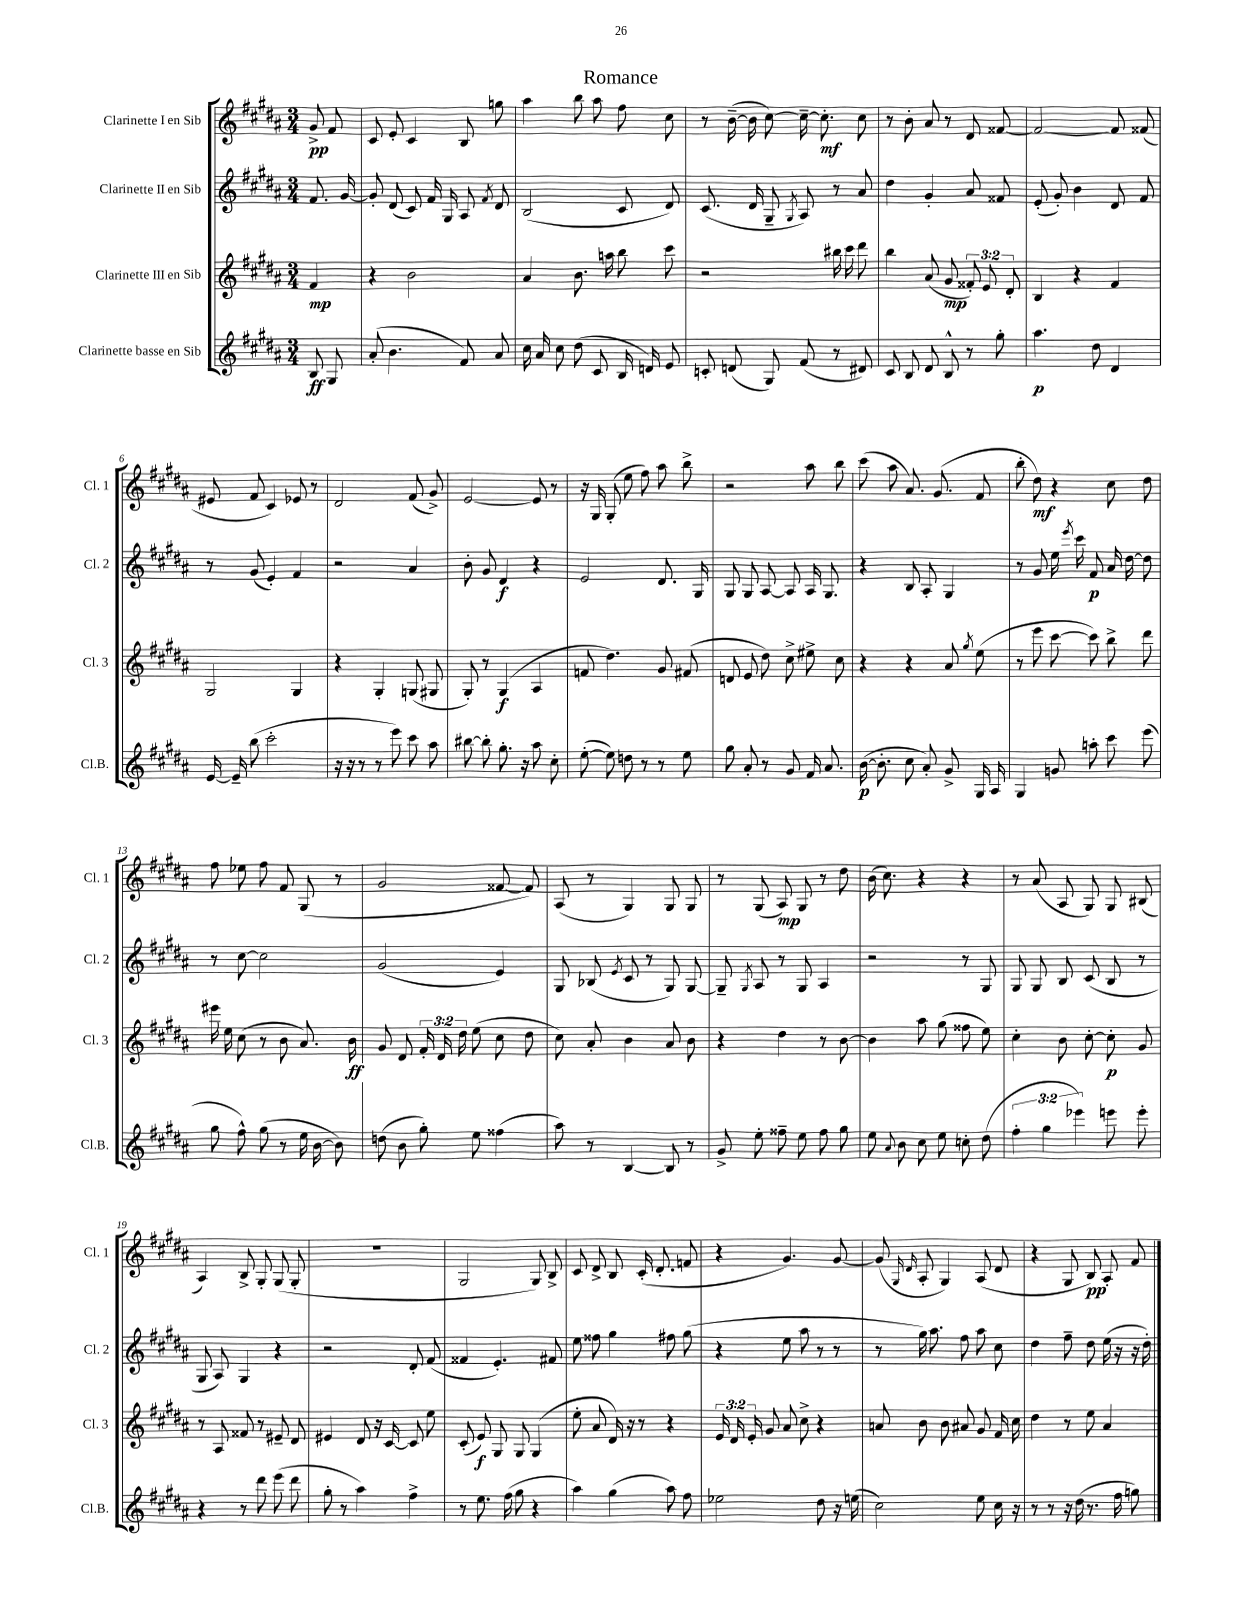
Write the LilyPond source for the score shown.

\header { title = "Romance" }
<<
\new StaffGroup <<
\new Staff = "s0" \with { instrumentName = "Clarinette I en Sib" shortInstrumentName = "Cl. 1" } {
    \clef treble \key b \major \numericTimeSignature \time 3/4 \partial 4
    \autoBeamOff gis'8->\pp fis'8 |
    cis'8 e'8-. cis'4 b8 g''8 |
    ais''4 b''8 ais''8 fis''8 cis''8 |
    r8 b'16~--( b'16 cis''8~) cis''16~-- cis''8.-.\mf cis''8 |
    r8 b'8-. ais'8 r8 dis'8 fisis'8~ |
    fisis'2~ fisis'8 fisis'8( |
    eis'8 fis'8 cis'4) ees'8 r8 |
    dis'2 fis'8( gis'8->) |
    e'2~ e'8 r8 |
    r16 gis16 gis8-.( e''8 fis''8) ais''8 b''8-> |
    r2 ais''8 b''8 |
    cis'''8( ais''8 ais'8.) gis'8.( fis'8 |
    b''8-. dis''8\mf) r4 cis''8 dis''8 |
    fis''8 ees''8 fis''8 fis'8 gis8( r8 |
    gis'2 fisis'8~ fisis'8) |
    ais8( r8 gis4) gis8 gis8 |
    r8 gis8( ais8\mp) gis8 r8 dis''8 |
    b'16( cis''8.) r4 r4 |
    r8 ais'8( ais8 gis8) gis8 bis8( |
    ais4) b8-> gis8-. gis8( gis8-. |
    R2. |
    gis2 gis8) b8-> |
    cis'8 dis'8-> b8 cis'16-.( dis'8.-. f'8 |
    r4 gis'4.) gis'8~ |
    gis'8( \grace { gis16 dis'16 } ais8-. gis4) ais8( dis'8 |
    r4 gis8 b8\pp) ais8-. fis'8 \bar "|." |
}
\new Staff = "s1" \with { instrumentName = "Clarinette II en Sib" shortInstrumentName = "Cl. 2" } {
    \clef treble \key b \major \numericTimeSignature \time 3/4 \partial 4
    \autoBeamOff fis'8. gis'16~ |
    gis'8-. dis'8( cis'8) fis'16 gis16 ais8 \acciaccatura { fis'8 } dis'8 |
    b2( cis'8 dis'8) |
    cis'8.( dis'16 gis8-- \acciaccatura { gis8 } ais8) r8 ais'8 |
    dis''4 gis'4-. ais'8 fisis'8 |
    e'8-.( gis'8-.) b'4 dis'8 fis'8 |
    r8 gis'8( e'4-.) fis'4 |
    r2 ais'4 |
    b'8-. gis'8 dis'4\f r4 |
    e'2 dis'8. gis16 |
    gis8 gis8 ais8~ ais8 ais16 gis8. |
    r4 b8 ais8-. gis4 |
    r8 gis'8 e''16 \acciaccatura { e'''8 } cis'''16 fis'8\p ais'16 dis''16~ dis''8 |
    r8 cis''8~ cis''2 |
    gis'2( e'4) |
    gis8 bes8( \acciaccatura { e'8 } cis'8 r8 gis8) gis8~ |
    gis8-- \acciaccatura { gis8 } ais8 r8 gis8 ais4 |
    r2 r8 gis8 |
    gis8 gis8 b8 cis'8( b8 r8 |
    gis8 ais8) gis4 r4 |
    r2 dis'8-. fis'8( |
    fisis'4 e'4.-.) fis'8 |
    e''8 fisis''8 gis''4 fis''8 gis''8( |
    r4 e''8 ais''8 r8 r8 |
    r8 gis''16) ais''8. fis''8 ais''8 cis''8 |
    dis''4 fis''8-- dis''8 e''16( r16 r16 dis''16-.) \bar "|." |
}
\new Staff = "s2" \with { instrumentName = "Clarinette III en Sib" shortInstrumentName = "Cl. 3" } {
    \clef treble \key b \major \numericTimeSignature \time 3/4 \override Staff.TupletNumber.text = #tuplet-number::calc-fraction-text \partial 4
    \autoBeamOff fis'4\mp |
    r4 b'2 |
    ais'4 b'8. a''16 b''8 cis'''8 |
    r2 bis''16 cis'''16 dis'''8 |
    b''4 ais'8( gis'8\mp \tuplet 3/2 { fisis'8-.) e'8 dis'8-. } |
    b4 r4 fis'4 |
    gis2 gis4 |
    r4 gis4-. g8( gis8 |
    gis8-.) r8 gis4\f( ais4 |
    f'8 dis''4.) gis'8 fis'8( |
    d'8 e'8 dis''8) cis''8-> eis''8-> cis''8 |
    r4 r4 ais'8 \acciaccatura { gis''8 } e''8( |
    r8 e'''8 cis'''8~ cis'''8) b''8-> dis'''8 |
    eis'''16 e''16 cis''8( r8 b'8 ais'8.) b'16\ff |
    gis'8 dis'8 \tuplet 3/2 { fis'16-. dis'16 dis''16 } e''8( cis''8 dis''8 |
    cis''8) ais'8-. b'4 ais'8 b'8 |
    r4 dis''4 r8 b'8~ |
    b'4 ais''8 gis''8( fisis''8 e''8) |
    cis''4-. b'8 cis''8~-. cis''8-.\p gis'8 |
    r8 ais8 fisis'8 r8 eis'8-- dis'8 |
    eis'4 dis'8 r16 cis'16~ cis'8 e''8 |
    cis'8-.( e'8\f) gis8 gis8 gis4( |
    e''8-. ais'8 dis'16) r16 r8 r4 |
    \tuplet 3/2 { e'16 dis'16 e'16-. } gis'8 ais'8 cis''8-> r4 |
    a'8 b'8 b'8 ais'8 gis'8 fis'16 cis''16 |
    dis''4 r8 e''8 ais'4 \bar "|." |
}
\new Staff = "s3" \with { instrumentName = "Clarinette basse en Sib" shortInstrumentName = "Cl.B." } {
    \clef treble \key b \major \numericTimeSignature \time 3/4 \override Staff.TupletNumber.text = #tuplet-number::calc-fraction-text \partial 4
    \autoBeamOff b8\ff gis8 |
    ais'8-.( b'4. fis'8) ais'8 |
    cis''16 ais'16 cis''8 dis''8( cis'8 b16 d'16) e'8 |
    c'8-. d'8( gis8) fis'8( r8 dis'8) |
    cis'8 b8 dis'8 b8-^ r8 gis''8-. |
    ais''4.\p dis''8 dis'4 |
    e'16~ e'16-- b''8( cis'''2-. |
    r16 r16 r8 r8 e'''8) cis'''8 ais''8 |
    bis''8~ bis''8-. gis''8.-. r16 ais''8 cis''8-. |
    e''8~-.( e''8) d''8 r8 r8 e''8 |
    gis''8 ais'8-. r8 gis'8 fis'16 ais'8. |
    b'16~\p( b'8.-. cis''8 ais'8-.) gis'8-> gis16 ais16 |
    gis4 g'8 a''8-. cis'''8 e'''8( |
    gis''8 fis''8-^) gis''8( r8 e''16 b'16~ b'8) |
    d''8( b'8 gis''8-.) e''8 fisis''4( |
    ais''8) r8 b4~ b8 r8 |
    gis'8-> e''8-. fisis''8-- e''8 fisis''8 gis''8 |
    e''8 \appoggiatura { ais'8 } b'8 cis''8 e''8 c''8-. dis''8( |
    \tuplet 3/2 { fis''4-. gis''4 ees'''4) } e'''8 e'''8-. |
    r4 r8 dis'''8 e'''8( dis'''8 |
    gis''8-. r8 ais''4) fis''4-> |
    r8 e''8. fis''16( gis''8 r4 |
    ais''4) gis''4( ais''8) fis''8 |
    ees''2 dis''8 r16 e''16( |
    cis''2) e''8 cis''16 r16 |
    r8 r8 r16 dis''16( r8. fis''16 g''8) \bar "|." |
}
>>
>>
